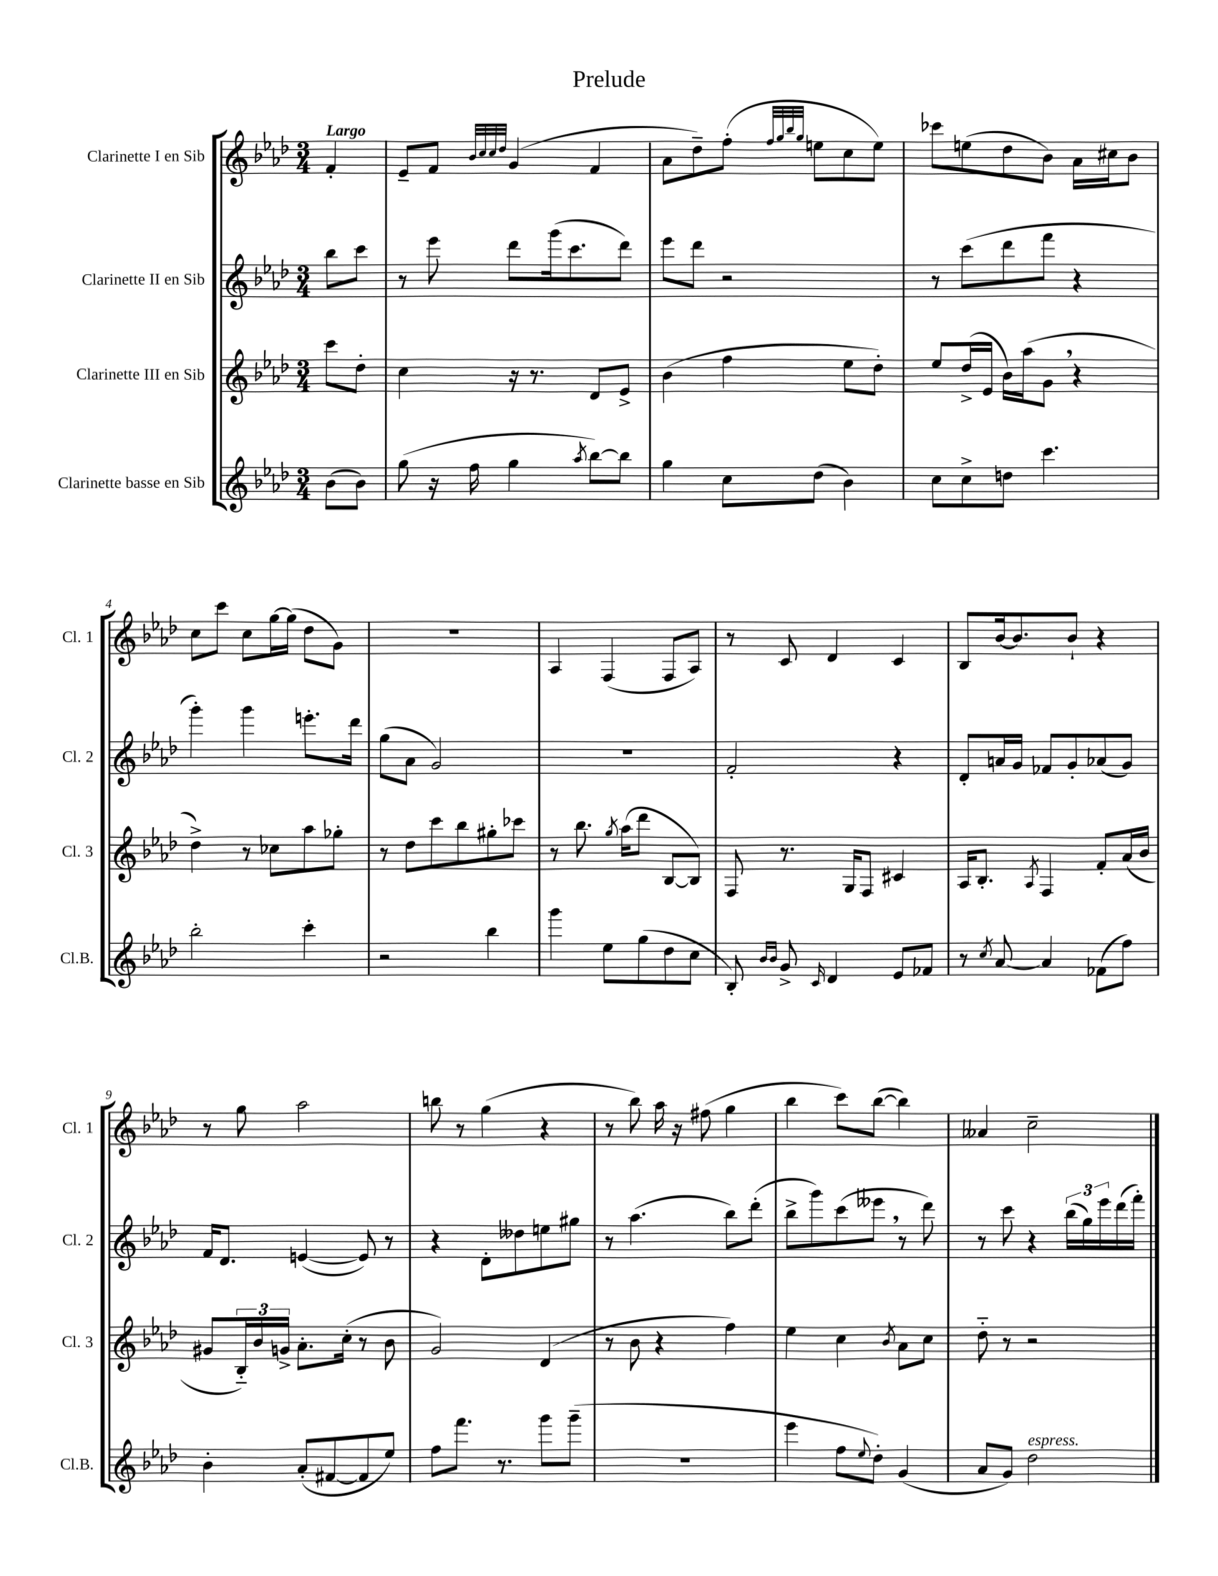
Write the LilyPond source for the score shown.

\header { title = "Prelude" }
<<
\new StaffGroup <<
\new Staff = "s0" \with { instrumentName = "Clarinette I en Sib" shortInstrumentName = "Cl. 1" } {
    \clef treble \key aes \major \numericTimeSignature \time 3/4 \partial 4 \tempo "Largo"
    f'4-. |
    ees'8-- f'8 \grace { bes'32 c''32 c''32 des''32 } g'4( f'4 |
    aes'8 des''8--) f''8-.( \grace { f''32 g''32 bes''32 g''32 } e''8 c''8 e''8) |
    ces'''8 e''8( des''8 bes'8) aes'16 cis''16 bes'8 |
    c''8 c'''8 c''8 g''16~ g''16( des''8 g'8) |
    R2. |
    aes4 f4( f8 aes8) |
    r8 c'8 des'4 c'4 |
    bes8 bes'16~ bes'8. bes'8-! r4 |
    r8 g''8 aes''2 |
    b''8 r8 g''4( r4 |
    r8 bes''8) aes''16 r16 fis''8( g''4 |
    bes''4 c'''8) bes''8~( bes''4) |
    aeses'4 c''2-- \bar "|." |
}
\new Staff = "s1" \with { instrumentName = "Clarinette II en Sib" shortInstrumentName = "Cl. 2" } {
    \clef treble \key aes \major \numericTimeSignature \time 3/4 \partial 4
    bes''8 c'''8 |
    r8 ees'''8 des'''8 g'''16( c'''8. des'''8) |
    ees'''8 des'''8 r2 |
    r8 c'''8( des'''8 f'''8 r4 |
    g'''4-.) g'''4 e'''8.-. des'''16 |
    g''8( aes'8 g'2) |
    R2. |
    f'2-. r4 |
    des'8-. a'16 g'16 fes'8 g'8-. aes'8( g'8) |
    f'16 des'8. e'4~( e'8) r8 |
    r4 des'8-. deses''8 e''8 gis''8 |
    r8 aes''4.( bes''8) des'''8-.( |
    bes''8-> g'''8) c'''8( eeses'''8 \breathe r8 des'''8) |
    r8 c'''8 r4 \tuplet 3/2 { bes''16( g''16) ees'''16 } des'''16( f'''16-.) \bar "|." |
}
\new Staff = "s2" \with { instrumentName = "Clarinette III en Sib" shortInstrumentName = "Cl. 3" } {
    \clef treble \key aes \major \numericTimeSignature \time 3/4 \partial 4
    c'''8 des''8-. |
    c''4 r16 r8. des'8 ees'8-> |
    bes'4( f''4 ees''8 des''8-.) |
    ees''8 des''16->( ees'16 bes'16) aes''16( g'8 \breathe r4 |
    des''4->) r8 ces''8 aes''8 ges''8-. |
    r8 des''8 c'''8 bes''8 gis''8-. ces'''8 |
    r8 bes''8. \acciaccatura { g''8 } aes''16( des'''8 bes8~ bes8) |
    f8 r8. g16 f8 cis'4 |
    aes16 bes8.-. \acciaccatura { aes8 } f4 f'8-. aes'16( bes'16 |
    gis'8 \tuplet 3/2 { bes16-_) bes'16 g'16-> } aes'8.-. c''16-.( r8 bes'8 |
    g'2) des'4( |
    r8 bes'8 r4 f''4) |
    ees''4 c''4 \acciaccatura { bes'8 } aes'8 c''8 |
    des''8-_ r8 r2 \bar "|." |
}
\new Staff = "s3" \with { instrumentName = "Clarinette basse en Sib" shortInstrumentName = "Cl.B." } {
    \clef treble \key aes \major \numericTimeSignature \time 3/4 \partial 4
    bes'8( bes'8) |
    g''8( r16 f''16 g''4 \acciaccatura { aes''8 } bes''8~) bes''8 |
    g''4 c''8 des''8( bes'4) |
    c''8 c''8-> d''8 c'''4. |
    bes''2-. c'''4-. |
    r2 bes''4 |
    g'''4 ees''8 g''8( des''8 c''8 |
    bes8-.) \grace { bes'16 bes'16 } g'8-> \grace { c'16 } des'4 ees'8 fes'8 |
    r8 \acciaccatura { c''8 } aes'8~ aes'4 fes'8( f''8) |
    bes'4-. aes'8-.( fis'8~ fis'8 ees''8) |
    f''8 f'''8. r8. g'''8 g'''8--( |
    R2. |
    ees'''4 f''8 \appoggiatura { ees''8 } des''8-.) g'4( |
    aes'8 g'8) des''2^\markup { \italic "espress." } \bar "|." |
}
>>
>>
